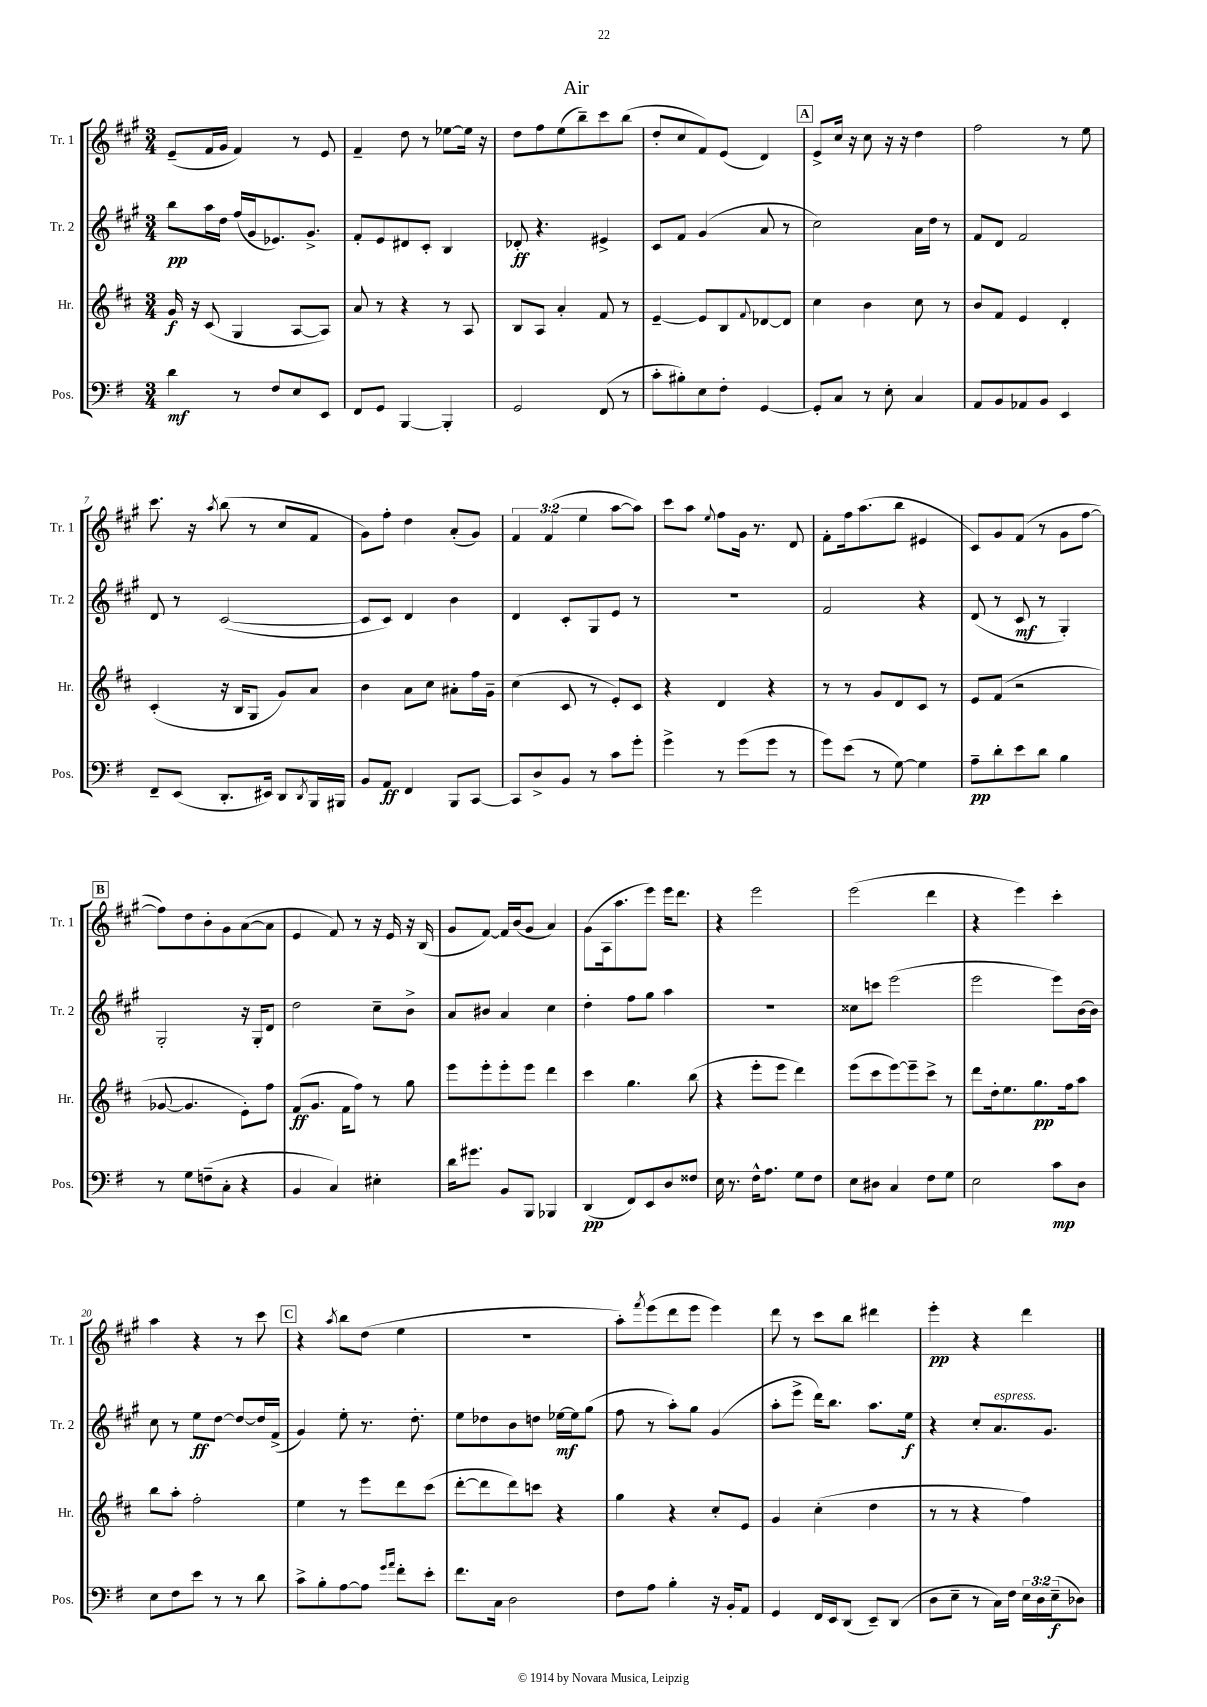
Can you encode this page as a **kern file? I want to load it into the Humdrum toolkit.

**kern	**dynam	**kern	**dynam	**kern	**dynam	**kern	**dynam
*part4	*part4	*part3	*part3	*part2	*part2	*part1	*part1
*staff4	*staff4	*staff3	*staff3	*staff2	*staff2	*staff1	*staff1
*I"Pos.	*	*I"Hr.	*	*I"Tr. 2	*	*I"Tr. 1	*
*I'Pos.	*	*I'Hr.	*	*I'Tr. 2	*	*I'Tr. 1	*
*clefF4	*	*clefG2	*	*clefG2	*	*clefG2	*
*k[f#]	*	*k[f#c#]	*	*k[f#c#g#]	*	*k[f#c#g#]	*
*M3/4	*	*M3/4	*	*M3/4	*	*M3/4	*
=1	=1	=1	=1	=1	=1	=1	=1
4d\	mf	16g/	f	8bb\L	pp	(8e~/L	.
.	.	16r	.	.	.	.	.
.	.	(8c#/	.	16aa\L	.	16f#/L	.
.	.	.	.	16dd\JJ	.	16g#/JJ	.
8r	.	4G/	.	(16ff#/LL	.	4f#/)	.
.	.	.	.	16g#/J	.	.	.
8F#/L	.	.	.	8.e-X/)	.	.	.
8E/	.	[8A/L	.	.	.	8r	.
.	.	.	.	8.g#^/J	.	.	.
8EE/J	.	8A/J])	.	.	.	8e/	.
=2	=2	=2	=2	=2	=2	=2	=2
8FF#/L	.	8a/	.	8f#'/L	.	4f#~/	.
8GG/J	.	8r	.	8e/	.	.	.
[4BBB/	.	4r	.	8d#X/	.	8dd\	.
.	.	.	.	8c#'/J	.	8r	.
4BBB'/]	.	8r	.	4B/	.	[8ee-X\L	.
.	.	8A/	.	.	.	16ee-\Jk]	.
.	.	.	.	.	.	16r	.
=3	=3	=3	=3	=3	=3	=3	=3
2GG/	.	8B/L	.	8d-X'/	ff	8dd\L	.
.	.	8A/J	.	4.r	.	8ff#\	.
.	.	4a'/	.	.	.	(8ee\	.
.	.	.	.	.	.	8bb~\)	.
(8FF#/	.	8f#/	.	4e#X^/	.	8ccc#\	.
8r	.	8r	.	.	.	(8bb\J	.
=4	=4	=4	=4	=4	=4	=4	=4
8c'\L	.	[4e~/	.	8c#/L	.	8dd'/L	.
8B#X'\)	.	.	.	8f#/J	.	8cc#/	.
8E\	.	8e/L]	.	(4g#/	.	8f#/)	.
8F#'\J	.	8B/	.	.	.	(8e/J	.
.	.	8qqf#/	.	.	.	.	.
[4GG/	.	[8d-X/	.	8a/	.	4d/)	.
.	.	8d-/J]	.	8r	.	.	.
!!LO:REH:place=s1:t=A
=5	=5	=5	=5	=5	=5	=5	=5
8GG'/L]	.	4cc#\	.	2cc#\)	.	8e^/L	.
8C/J	.	.	.	.	.	16cc#/Jk	.
.	.	.	.	.	.	16r	.
8r	.	4b\	.	.	.	8cc#\	.
8E'\	.	.	.	.	.	16r	.
.	.	.	.	.	.	16r	.
4C/	.	8cc#\	.	16a\LL	.	4dd\	.
.	.	.	.	16dd\JJ	.	.	.
.	.	8r	.	8r	.	.	.
=6	=6	=6	=6	=6	=6	=6	=6
8AA/L	.	8b/L	.	8f#/L	.	2ff#\	.
8BB/	.	8f#/J	.	8d/J	.	.	.
8AA-X/	.	4e/	.	2f#/	.	.	.
8BB/J	.	.	.	.	.	.	.
4EE/	.	4d'/	.	.	.	8r	.
.	.	.	.	.	.	8ee\	.
!!LO:LB:g=z
=7	=7	=7	=7	=7	=7	=7	=7
8FF#~/L	.	(4c#'/	.	8d/	.	8.ccc#\	.
(8EE/J	.	.	.	8r	.	.	.
.	.	.	.	.	.	16r	.
.	.	.	.	.	.	8qaa/	.
8.DD'/L	.	16r	.	([2c#/	.	(8bb\	.
.	.	16B/KL	.	.	.	.	.
.	.	8G/J	.	.	.	8r	.
16EE#X/Jk)	.	.	.	.	.	.	.
8DD/L	.	8g/L)	.	.	.	8cc#/L	.
8qDD/	.	.	.	.	.	.	.
16BBB/L	.	8a/J	.	.	.	8f#/J	.
16BBB#X/JJ	.	.	.	.	.	.	.
=8	=8	=8	=8	=8	=8	=8	=8
8BB/L	.	4b\	.	8c#/L]	.	8g#\L)	.
8AA/J	ff	.	.	8c#/J)	.	8ff#'\J	.
4FF#/	.	8a\L	.	4d/	.	4dd\	.
.	.	8cc#\J	.	.	.	.	.
8BBB/L	.	8a#X'\L	.	4b\	.	(8a'/L	.
[8CC/J	.	16ff#\L	.	.	.	8g#/J)	.
.	.	16g~\JJ	.	.	.	.	.
=9	=9	=9	=9	=9	=9	=9	=9
8CC/L]	.	(4cc#\	.	4d/	.	6f#/	.
8D^/	.	.	.	.	.	.	.
.	.	.	.	.	.	(6f#/	.
8BB/J	.	8c#/	.	8c#'/L	.	.	.
.	.	.	.	.	.	6ee\	.
8r	.	8r	.	8G#/	.	.	.
8c\L	.	8e'/L)	.	8e/J	.	[8aa\L	.
8g'\J	.	8c#/J	.	8r	.	8aa\J])	.
=10	=10	=10	=10	=10	=10	=10	=10
4g^\	.	4r	.	2.r	.	8ccc#\L	.
.	.	.	.	.	.	8aa\J	.
.	.	.	.	.	.	8qqee/	.
8r	.	4d/	.	.	.	8ff#\L	.
(8g\L	.	.	.	.	.	16g#\Jk	.
.	.	.	.	.	.	8.r	.
8g\J	.	4r	.	.	.	.	.
8r	.	.	.	.	.	8d/	.
=11	=11	=11	=11	=11	=11	=11	=11
8g\L)	.	8r	.	2f#/	.	8f#'\L	.
(8e\J	.	8r	.	.	.	16ff#\k	.
.	.	.	.	.	.	(8.aa\	.
8r	.	8g/L	.	.	.	.	.
[8G\)	.	8d/	.	.	.	8bb\J	.
4G\]	.	8c#/J	.	4r	.	4e#X/	.
.	.	8r	.	.	.	.	.
=12	=12	=12	=12	=12	=12	=12	=12
8A~\L	pp	8e/L	.	(8d/	.	8c#/L)	.
8d'\	.	(8f#/J	.	8r	.	8g#/	.
8e\	.	2r	.	8c#/	mf	(8f#/J	.
8d\J	.	.	.	8r	.	8r	.
4B\	.	.	.	4G#'/)	.	8g#\L	.
.	.	.	.	.	.	[8ff#\J	.
!!LO:LB:g=z
!!LO:REH:place=s1:t=B
=13	=13	=13	=13	=13	=13	=13	=13
8r	.	[8g-X/	.	2G#'/	.	8ff#\L])	.
8G\L	.	4.g-/]	.	.	.	8dd\	.
(8Fn~\	.	.	.	.	.	8b'\	.
8C'\J	.	.	.	.	.	8g#\	.
4r	.	8e'\L)	.	16r	.	([8a\	.
.	.	.	.	16G#'/KL	.	.	.
.	.	8ff#\J	.	8d/J	.	8a\J]	.
=14	=14	=14	=14	=14	=14	=14	=14
4BB/	.	(8f#/L	ff	2dd\	.	4e/	.
.	.	8.g/J	.	.	.	.	.
4C/)	.	.	.	.	.	8f#/)	.
.	.	16f#\KL	.	.	.	.	.
.	.	8ff#\J)	.	.	.	8r	.
4E#X'\	.	8r	.	8cc#~\L	.	16r	.
.	.	.	.	.	.	16e/	.
.	.	8gg\	.	8b^\J	.	16r	.
.	.	.	.	.	.	(16B/	.
=15	=15	=15	=15	=15	=15	=15	=15
16d\KL	.	8eee\L	.	8a/L	.	8g#/L	.
8.g#X\J	.	.	.	.	.	.	.
.	.	8eee'\	.	8b#X/J	.	[8f#/J)	.
8BB/L	.	8eee'\	.	4a/	.	16f#/LL]	.
.	.	.	.	.	.	(16b/J	.
8BBB/J	.	8eee\J	.	.	.	8g#/J	.
4BBB-X/	.	4ddd\	.	4cc#\	.	4a/)	.
=16	=16	=16	=16	=16	=16	=16	=16
(4DD/	pp	4ccc#\	.	4dd'\	.	(8g#\L	.
.	.	.	.	.	.	16A\k	.
.	.	.	.	.	.	8.aa\	.
8FF#/L)	.	4.gg\	.	8ff#\L	.	.	.
8EE/	.	.	.	8gg#\J	.	8eee\J)	.
8D/	.	.	.	4aa\	.	16eee\KL	.
.	.	.	.	.	.	8.ddd\J	.
8F##X/J	.	(8bb\	.	.	.	.	.
=17	=17	=17	=17	=17	=17	=17	=17
16E\	.	4r	.	2.r	.	4r	.
8.r	.	.	.	.	.	.	.
16F#^^\KL	.	8eee'\L	.	.	.	2eee\	.
8.A\J	.	.	.	.	.	.	.
.	.	8eee\J	.	.	.	.	.
8G\L	.	4ddd\)	.	.	.	.	.
8F#\J	.	.	.	.	.	.	.
=18	=18	=18	=18	=18	=18	=18	=18
8E\L	.	(8eee\L	.	8cc##X\L	.	(2eee\	.
8D#X\J	.	8ccc#\	.	8cccn\J	.	.	.
4C/	.	[8eee\)	.	(2eee\	.	.	.
.	.	8eee~\]	.	.	.	.	.
8F#\L	.	8ccc#^\J	.	.	.	4ddd\	.
8G\J	.	8r	.	.	.	.	.
=19	=19	=19	=19	=19	=19	=19	=19
2E\	.	8ddd\L	.	2eee\	.	4r	.
.	.	16dd'\k	.	.	.	.	.
.	.	8.ee\	.	.	.	.	.
.	.	.	.	.	.	4eee\)	.
.	.	8.gg\	pp	.	.	.	.
8c\L	mp	.	.	8eee\L)	.	4ccc#'\	.
.	.	16ff#\k	.	.	.	.	.
8D\J	.	8aa\J	.	(16b\L	.	.	.
.	.	.	.	16b\JJ)	.	.	.
!!LO:LB:g=z
=20	=20	=20	=20	=20	=20	=20	=20
8E\L	.	8bb\L	.	8cc#\	.	4aa\	.
8F#\	.	8aa'\J	.	8r	.	.	.
8e\J	.	2ff#'\	.	8ee\L	ff	4r	.
8r	.	.	.	[8dd\J	.	.	.
8r	.	.	.	8dd/L_	.	8r	.
8d\	.	.	.	16dd/L]	.	8ccc#\	.
.	.	.	.	(16f#^/JJ	.	.	.
!!LO:REH:place=s1:t=C
=21	=21	=21	=21	=21	=21	=21	=21
8c^\L	.	4ee\	.	4g#/)	.	4r	.
8B'\	.	.	.	.	.	.	.
.	.	.	.	.	.	8qaa/	.
[8A\	.	8r	.	8ee'\	.	8bb\L	.
8A\J]	.	8eee\L	.	8.r	.	(8dd\J	.
16qqg/LL	.	.	.	.	.	.	.
16qqa/JJ	.	.	.	.	.	.	.
8f#'\L	.	8ddd\	.	.	.	4ee\	.
.	.	.	.	8.dd'\	.	.	.
8e'\J	.	(8ccc#\J	.	.	.	.	.
=22	=22	=22	=22	=22	=22	=22	=22
8.f#\L	.	[8ddd'\L	.	8ee\L	.	2.r	.
.	.	8ddd\]	.	8dd-X\	.	.	.
16C\Jk	.	.	.	.	.	.	.
2D\	.	8ddd\)	.	8b\	.	.	.
.	.	8cccn\J	.	8ddn\J	.	.	.
.	.	4r	.	[16ee-X\LL	mf	.	.
.	.	.	.	16ee-\J]	.	.	.
.	.	.	.	(8gg#\J	.	.	.
=23	=23	=23	=23	=23	=23	=23	=23
8F#\L	.	4gg\	.	8ff#\	.	8aa'\L)	.
.	.	.	.	.	.	8qfff#/	.
8A\J	.	.	.	8r	.	(8eee\	.
4B'\	.	4r	.	8aa'\L)	.	8ddd\	.
.	.	.	.	8gg#\J	.	8eee\J	.
16r	.	8cc#'/L	.	(4g#/	.	4eee\)	.
16BB'/KL	.	.	.	.	.	.	.
8AA/J	.	8e/J	.	.	.	.	.
=24	=24	=24	=24	=24	=24	=24	=24
4GG/	.	4g/	.	8aa'\L	.	8ddd\	.
.	.	.	.	8eee^\J	.	8r	.
16FF#/LL	.	(4cc#'\	.	16ddd\KL)	.	8ccc#\L	.
16EE/J	.	.	.	8.bb\J	.	.	.
(8DD/J	.	.	.	.	.	8bb\J	.
8EE~/L)	.	4dd\	.	8.aa\L	.	4ddd#X\	.
(8DD/J	.	.	.	.	.	.	.
.	.	.	.	16ee\Jk	f	.	.
=25	=25	=25	=25	=25	=25	=25	=25
8D\L	.	8r	.	4r	.	4eee'\	pp
8E~\J	.	8r	.	.	.	.	.
8r	.	4r	.	8cc#'/L	.	4r	.
!	!	!	!	!LO:TX:a:i:t=espress.	!	!	!
16C\LL)	.	.	.	8.a/	.	.	.
16F#\JJ	.	.	.	.	.	.	.
24E\LL	.	4ff#\)	.	.	.	4ddd\	.
24D\	.	.	.	.	.	.	.
.	.	.	.	8.g#/J	.	.	.
(24E~\J	f	.	.	.	.	.	.
8D-X\J)	.	.	.	.	.	.	.
==	==	==	==	==	==	==	==
*-	*-	*-	*-	*-	*-	*-	*-
